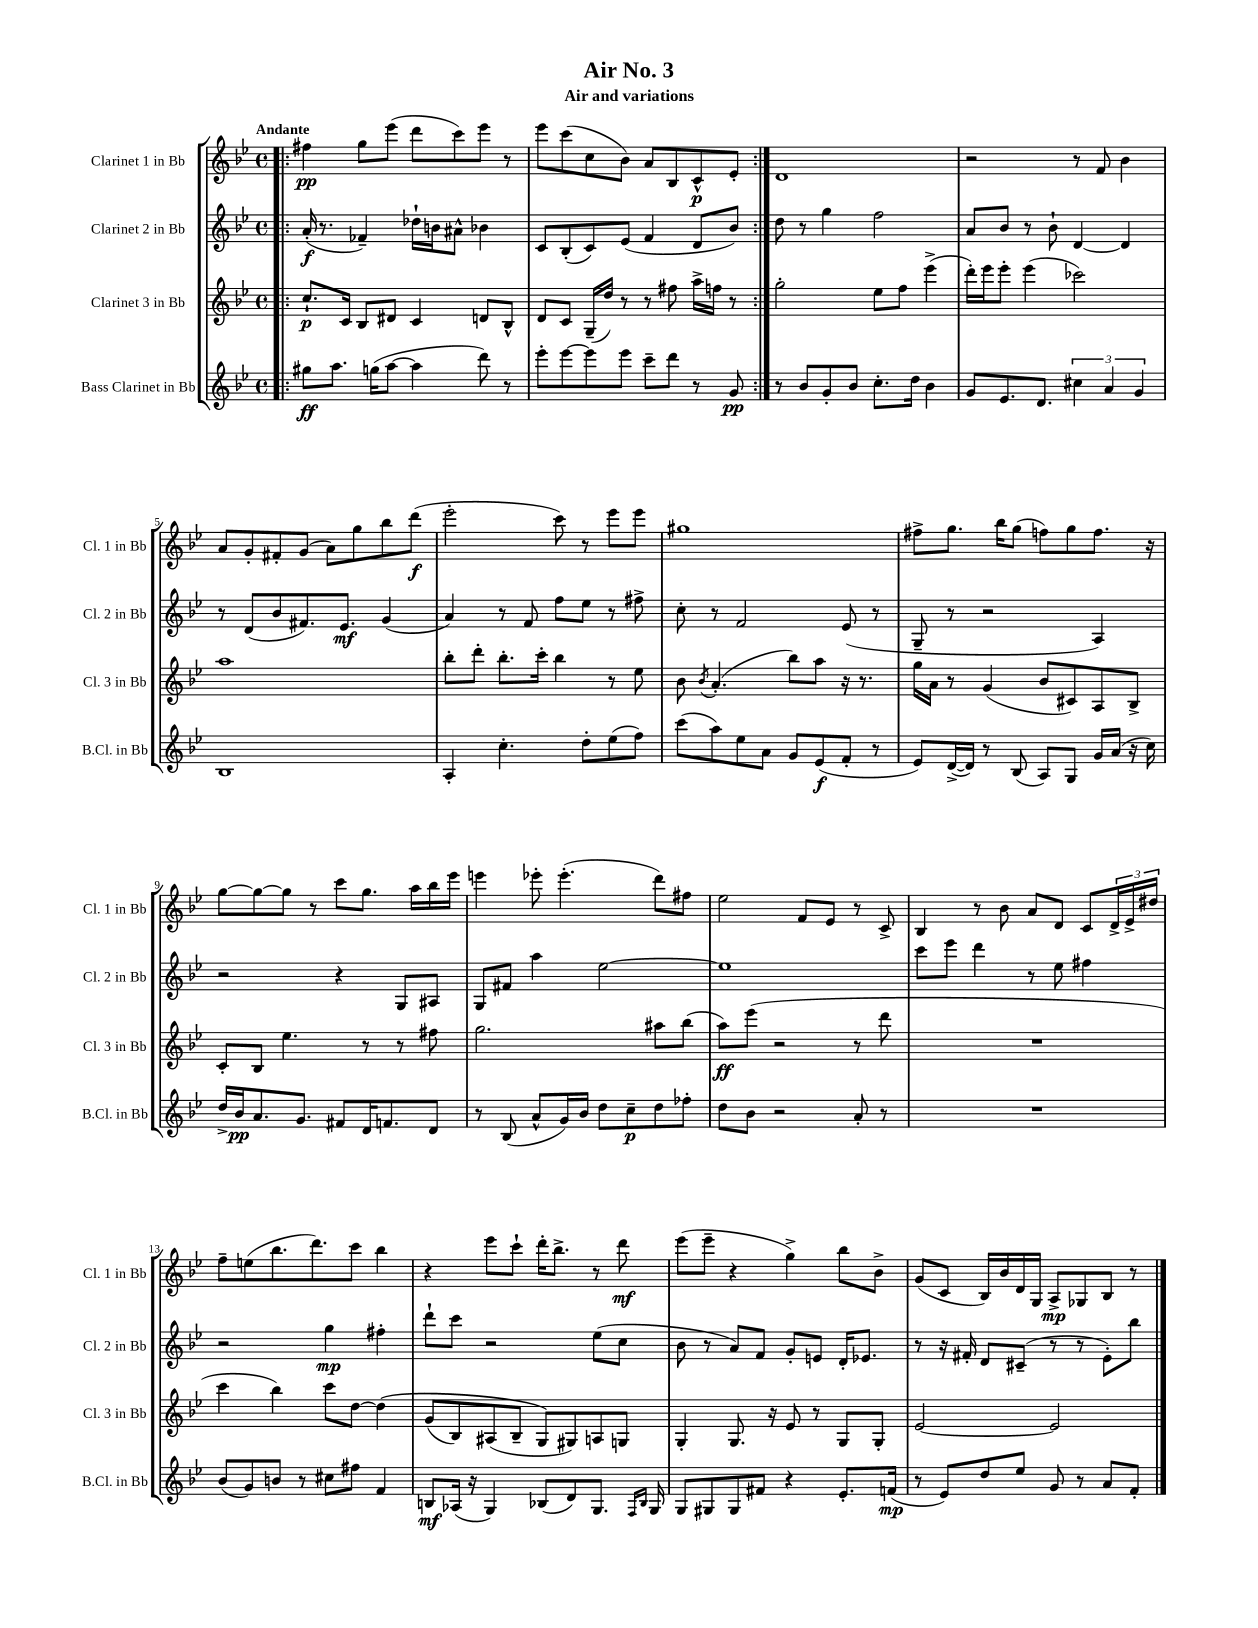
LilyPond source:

\header { title = "Air No. 3" subtitle = "Air and variations" }
<<
\new StaffGroup <<
\new Staff = "s0" \with { instrumentName = "Clarinet 1 in Bb" shortInstrumentName = "Cl. 1 in Bb" } {
    \clef treble \key bes \major \defaultTimeSignature \time 4/4 \tempo "Andante"
    \repeat volta 2 { \bar ".|:" fis''4\pp g''8 ees'''8( d'''8 c'''8) ees'''8 r8 |
    ees'''8 c'''8( c''8 bes'8) a'8 bes8 c'8-^\p ees'8-. | }
    d'1 |
    r2 r8 f'8 bes'4 |
    a'8 g'8-. fis'8-. g'8( a'8) g''8 bes''8 d'''8\f( |
    ees'''2-. c'''8) r8 ees'''8 ees'''8 |
    gis''1 |
    fis''8-> g''8. bes''16 g''8( f''8) g''8 f''8. r16 |
    g''8~ g''8~ g''8 r8 c'''8 g''8. a''16 bes''16 ees'''16 |
    e'''4 ees'''8-. ees'''4.-.( d'''8) fis''8 |
    ees''2 f'8 ees'8 r8 c'8-> |
    bes4 r8 bes'8 a'8 d'8 c'8 \tuplet 3/2 { d'16-> ees'16-> dis''16 } |
    f''8-- e''8( bes''8. d'''8.) c'''8 bes''4 |
    r4 ees'''8 c'''8-! d'''16-. bes''8.-> r8 d'''8\mf |
    ees'''8( ees'''8-- r4 g''4->) bes''8 bes'8-> |
    g'8( c'8 bes16) bes'16 d'16 g16 a8->\mp ges8 bes8 r8 \bar "|." |
}
\new Staff = "s1" \with { instrumentName = "Clarinet 2 in Bb" shortInstrumentName = "Cl. 2 in Bb" } {
    \clef treble \key bes \major \defaultTimeSignature \time 4/4
    \repeat volta 2 { \bar ".|:" a'16-.\f( r8. fes'4--) des''16-! b'16 ais'8-^ bes'4 |
    c'8 bes8-.( c'8) ees'8( f'4 d'8 bes'8) | }
    d''8 r8 g''4 f''2 |
    a'8 bes'8 r8 bes'8-! d'4~ d'4 |
    r8 d'8( bes'8 fis'8.) ees'8.\mf g'4( |
    a'4) r8 f'8 f''8 ees''8 r8 fis''8-> |
    c''8-. r8 f'2 ees'8( r8 |
    g8-- r8 r2 a4) |
    r2 r4 g8 ais8 |
    g8 fis'8 a''4 ees''2~ |
    ees''1 |
    c'''8 ees'''8 d'''4 r8 ees''8 fis''4 |
    r2 g''4\mp fis''4-. |
    d'''8-! c'''8 r2 ees''8( c''8 |
    bes'8 r8 a'8) f'8 g'8-. e'8 d'16-. ees'8. |
    r8 r16 fis'16-. d'8 cis'8--( r8 r8 ees'8-.) bes''8 \bar "|." |
}
\new Staff = "s2" \with { instrumentName = "Clarinet 3 in Bb" shortInstrumentName = "Cl. 3 in Bb" } {
    \clef treble \key bes \major \defaultTimeSignature \time 4/4
    \repeat volta 2 { \bar ".|:" c''8.-!\p c'16 bes8 dis'8 c'4 d'8 bes8-^ |
    d'8 c'8 g16--( d''16) r8 r8 fis''8 a''16-> f''16 r8 | }
    g''2-. ees''8 f''8 ees'''4->( |
    d'''16-.) ees'''16 ees'''8-. ees'''4( ces'''2) |
    a''1 |
    bes''8-. d'''8-. bes''8.-. c'''16-. bes''4 r8 ees''8 |
    bes'8 \acciaccatura { bes'8 } a'4.-.( bes''8) a''8 r16 r8. |
    g''16 a'16 r8 g'4( bes'8 cis'8) a8 bes8-> |
    c'8-. bes8 ees''4. r8 r8 fis''8 |
    g''2. ais''8 bes''8( |
    a''8\ff) ees'''8( r2 r8 d'''8 |
    R1 |
    c'''4 bes''4) c'''8 d''8~ d''4\( |
    g'8( bes8) ais8( bes8-- g8\) gis8) a8 g8 |
    g4-. g8. r16 ees'8 r8 g8 g8-. |
    ees'2~ ees'2 \bar "|." |
}
\new Staff = "s3" \with { instrumentName = "Bass Clarinet in Bb" shortInstrumentName = "B.Cl. in Bb" } {
    \clef treble \key bes \major \defaultTimeSignature \time 4/4
    \repeat volta 2 { \bar ".|:" gis''8\ff a''8. g''16( a''8~ a''4 d'''8) r8 |
    ees'''8-. ees'''8~ ees'''8 ees'''8 c'''8-- d'''8 r8 g'8\pp | }
    r8 bes'8 g'8-. bes'8 c''8.-. d''16 bes'4 |
    g'8 ees'8. d'8. \tuplet 3/2 { cis''4 a'4 g'4 } |
    bes1 |
    a4-. c''4.-. d''8-. ees''8( f''8) |
    c'''8( a''8) ees''8 a'8 g'8 ees'8\f( f'8-. r8 |
    ees'8) d'16~->( d'16) r8 bes8( a8) g8 g'16 a'16( r16 c''16) |
    d''16-> bes'16\pp a'8. g'8. fis'8 d'16 f'8. d'8 |
    r8 bes8( a'8-^ g'16) bes'16 d''8 c''8--\p d''8 fes''8-. |
    d''8 bes'8 r2 a'8-. r8 |
    R1 |
    bes'8( g'8) b'8 r8 cis''8 fis''8 f'4 |
    b8\mf aes16( r16 g4) bes8( d'8) g8. \grace { f16 bes16 } g16 |
    g8 gis8 gis8 fis'8 r4 ees'8.-. f'16\mp( |
    r8 ees'8) d''8 ees''8 g'8 r8 a'8 f'8-. \bar "|." |
}
>>
>>
